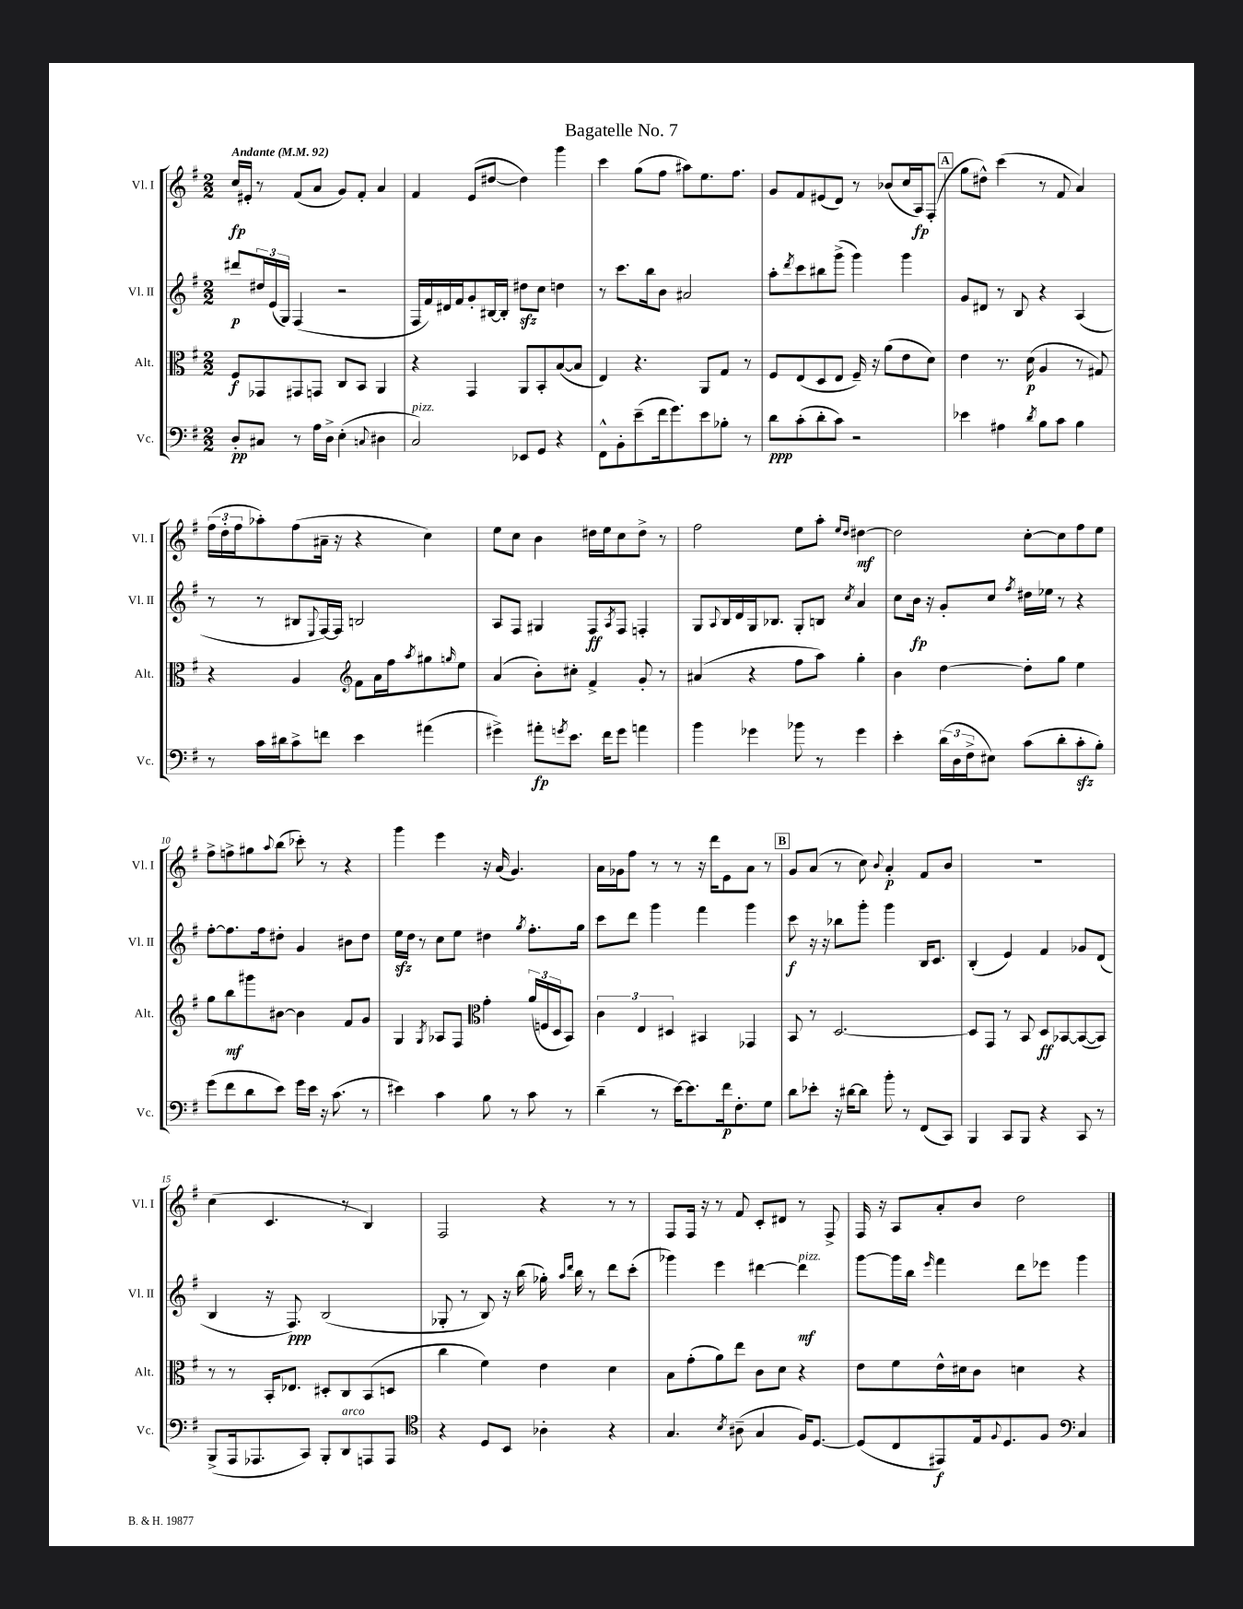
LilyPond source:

\header { title = "Bagatelle No. 7" }
<<
\new StaffGroup <<
\new Staff = "s0" \with { instrumentName = "Vl. I" shortInstrumentName = "Vl. I" } {
    \clef treble \key g \major \numericTimeSignature \time 2/2 \tempo "Andante" 4 = 92
    c''16\fp eis'16-. r8 fis'8( a'8 g'8) fis'8-. a'4 |
    fis'4 e'8( dis''8~ dis''4) g'''4 |
    c'''4 g''8( fis''8 ais''8) e''8. fis''8. |
    g'8 fis'8 eis'8( d'8) r8 bes'8( c''16 a16\fp) fis8-.( |
    \mark \markup { \box "A" } g''8 dis''8-^) c'''4( r8 fis'8 a'4) |
    \tuplet 3/2 { fis''16( d''16-. fis''16 } aes''8-.) fis''8( ais'16-- r16 r4 c''4) |
    e''8 c''8 b'4 dis''16 e''16 c''8 dis''8-> r8 |
    fis''2 e''8 a''8-. \grace { e''16 d''16 } dis''4~\mf |
    dis''2 c''8~-. c''8 fis''8 e''8 |
    fis''8-> f''8-> gis''8 \appoggiatura { a''8 } b''8( ces'''8-.) r8 r4 |
    g'''4 e'''4 r16 a'16( g'4.) |
    a'16 ges'16 fis''8 r8 r8 r16 d'''16 e'8 a'8 r8 |
    \mark \markup { \box "B" } g'8 a'8( r8 c''8) \appoggiatura { b'8 } a'4-.\p fis'8 b'8 |
    R1 |
    c''4( c'4. r8 b4) |
    fis2 r4 r8 r8 |
    fis8 fis16 r16 r8 fis'8 c'8-. dis'8 r8 fis8-> |
    fis16 r16 a8 a'8-. b'8 d''2 \bar "|." |
}
\new Staff = "s1" \with { instrumentName = "Vl. II" shortInstrumentName = "Vl. II" } {
    \clef treble \key g \major \numericTimeSignature \time 2/2
    dis'''8\p \tuplet 3/2 { dis''16 e'16( g16) } fis4( r2 |
    fis16 fis'16) dis'16 fis'16 g'8-. bis16~ bis16-. dis''8\sfz c''8 d''4 |
    r8 c'''8. b''16 b'8 ais'2 |
    a''8-. \acciaccatura { d'''8 } c'''8 bis''8 g'''8->( g'''4) g'''4 |
    \mark \markup { \box "A" } g'8 dis'8 r8 b8 r4 a4( |
    r8 r8 bis8 \appoggiatura { e8 } fis16~) fis16 b2 |
    a8 fis8 gis4 fis8\ff \acciaccatura { a8 } fis8 f4-. |
    g8 \appoggiatura { a8 } b16 d'16 g16 bes8. g8-. b8 \acciaccatura { c''8 } a'4 |
    c''8 b'16\fp r16 g'8-. c''8 \acciaccatura { fis''8 } dis''16 ees''16 r8 r4 |
    fis''8~-. fis''8. fis''16 dis''8-. g'4 bis'8 dis''8 |
    e''16\sfz d''16 r8 c''8 e''8 dis''4 \acciaccatura { g''8 } fis''8.-. g''16 |
    c'''8 d'''8 g'''4 fis'''4 g'''4 |
    \mark \markup { \box "B" } c'''8\f r16 r16 bes''8 g'''8-. g'''4 b16 c'8. |
    b4-.( e'4) fis'4 ges'8 d'8( |
    b4 r16 fis8.\ppp) b2( |
    ges8-. r8 b8) r16 b''16( ges''16-.) \grace { a''16 d'''16 } b''16 r8 d'''8 c'''8-.( |
    ges'''4) e'''4 dis'''4~ dis'''4\mf^\markup { \italic "pizz." } |
    g'''8~ g'''16 b''16 \grace { e'''16 } fis'''4 d'''8 ees'''8 g'''4 \bar "|." |
}
\new Staff = "s2" \with { instrumentName = "Alt." shortInstrumentName = "Alt." } {
    \clef alto \key g \major \numericTimeSignature \time 2/2
    fis8\f ges,8 gis,8 g,8 c8 b,8 a,4 |
    r4 g,4 a,8 b,8-. b8~( b8 |
    e4) r4. a,8 g8 r8 |
    fis8 e8( d8 e8 fis16--) r16 a'8( e'8 d'8) |
    \mark \markup { \box "A" } e'4 r8. d'16\p( a4 r8 gis8) |
    r4 a4 \clef treble fis'8 a'16 fis''16 \acciaccatura { a''8 } gis''8 \grace { g''16 } e''8 |
    a'4( b'8-.) cis''8-. fis'4-> g'8-. r8 |
    ais'4( r4 fis''8 a''8) g''4-. |
    b'4 d''4~ d''8-. g''8 e''4 |
    g''8 b''8\mf gis'''8 bis'8~ bis'4 fis'8 g'8 |
    g4 \acciaccatura { g8 } aes8 fis8 \clef alto g'4-. \tuplet 3/2 { a'16( f16 d16 } b,8) |
    \tuplet 3/2 { c'4 e4 dis4 } bis,4 ges,4 |
    \mark \markup { \box "B" } b,8 r8 d2.~ |
    d8 g,8 r8 b,8 d8\ff bes,8~ bes,8~( bes,8) |
    r8 r8 b,16-. ees8. dis8-. c8 b,8( d8 |
    c''4 fis'4) e'4 d'4 |
    b8 g'8-.( a'8) e''8 c'8 d'8 r4 |
    e'8 fis'8 e'16-^ dis'16 c'8 d'4 r4 \bar "|." |
}
\new Staff = "s3" \with { instrumentName = "Vc." shortInstrumentName = "Vc." } {
    \clef bass \key g \major \numericTimeSignature \time 2/2
    d8-.\pp cis8 r8 a16 d16-> e4-.( \appoggiatura { c8 } dis4 |
    c2^\markup { \italic "pizz." }) ees,8 g,8 r4 |
    fis,8-^ b,8-. e'8--( fis'16 g'8.) e'8 bes8-. r8 |
    d'8\ppp c'8-.( d'8-. c'8) r2 |
    \mark \markup { \box "A" } ees'4 ais4 \acciaccatura { d'8 } b8 c'8 b4 |
    r8 c'16 dis'16 c'8-> f'8 e'4 ais'4( |
    gis'4->) ais'8-.\fp \acciaccatura { g'8 } e'8. fis'16 g'8 a'4 |
    b'4 ges'4 bes'8 r8 ges'4 |
    e'4-. \tuplet 3/2 { d'16( d16 fis16-> } eis8) c'8( d'8-. c'8-.\sfz b8-.) |
    g'8( fis'8 d'8 e'8) g'16 e'16 r16 c'8.( r8 |
    eis'4) c'4 b8 r8 c'8 r8 |
    d'4--( r8 e'16~) e'8. fis'16\p fis8.-. g8 |
    \mark \markup { \box "B" } d'8 ees'8-. r16 dis'16~ dis'8 b'8-. r8 fis,8( c,8) |
    b,,4 c,8 b,,8 r4 c,8 r8 |
    b,,8->( a,,16 aes,,8. c,8) b,,8-. d,8^\markup { \italic "arco" } a,,8 a,,8 |
    \clef tenor r4 d8 b,8 aes4-. r4 |
    g4. \acciaccatura { b8 } ais8--( g4 fis16) d8.~ |
    d8( c8 eis,8\f) e16 \appoggiatura { fis8 } d8. fis8 \clef bass c4 \bar "|." |
}
>>
>>
\layout { \context { \Score \override BarNumber.break-visibility = ##(#f #t #t) barNumberVisibility = #(every-nth-bar-number-visible 5) } }
